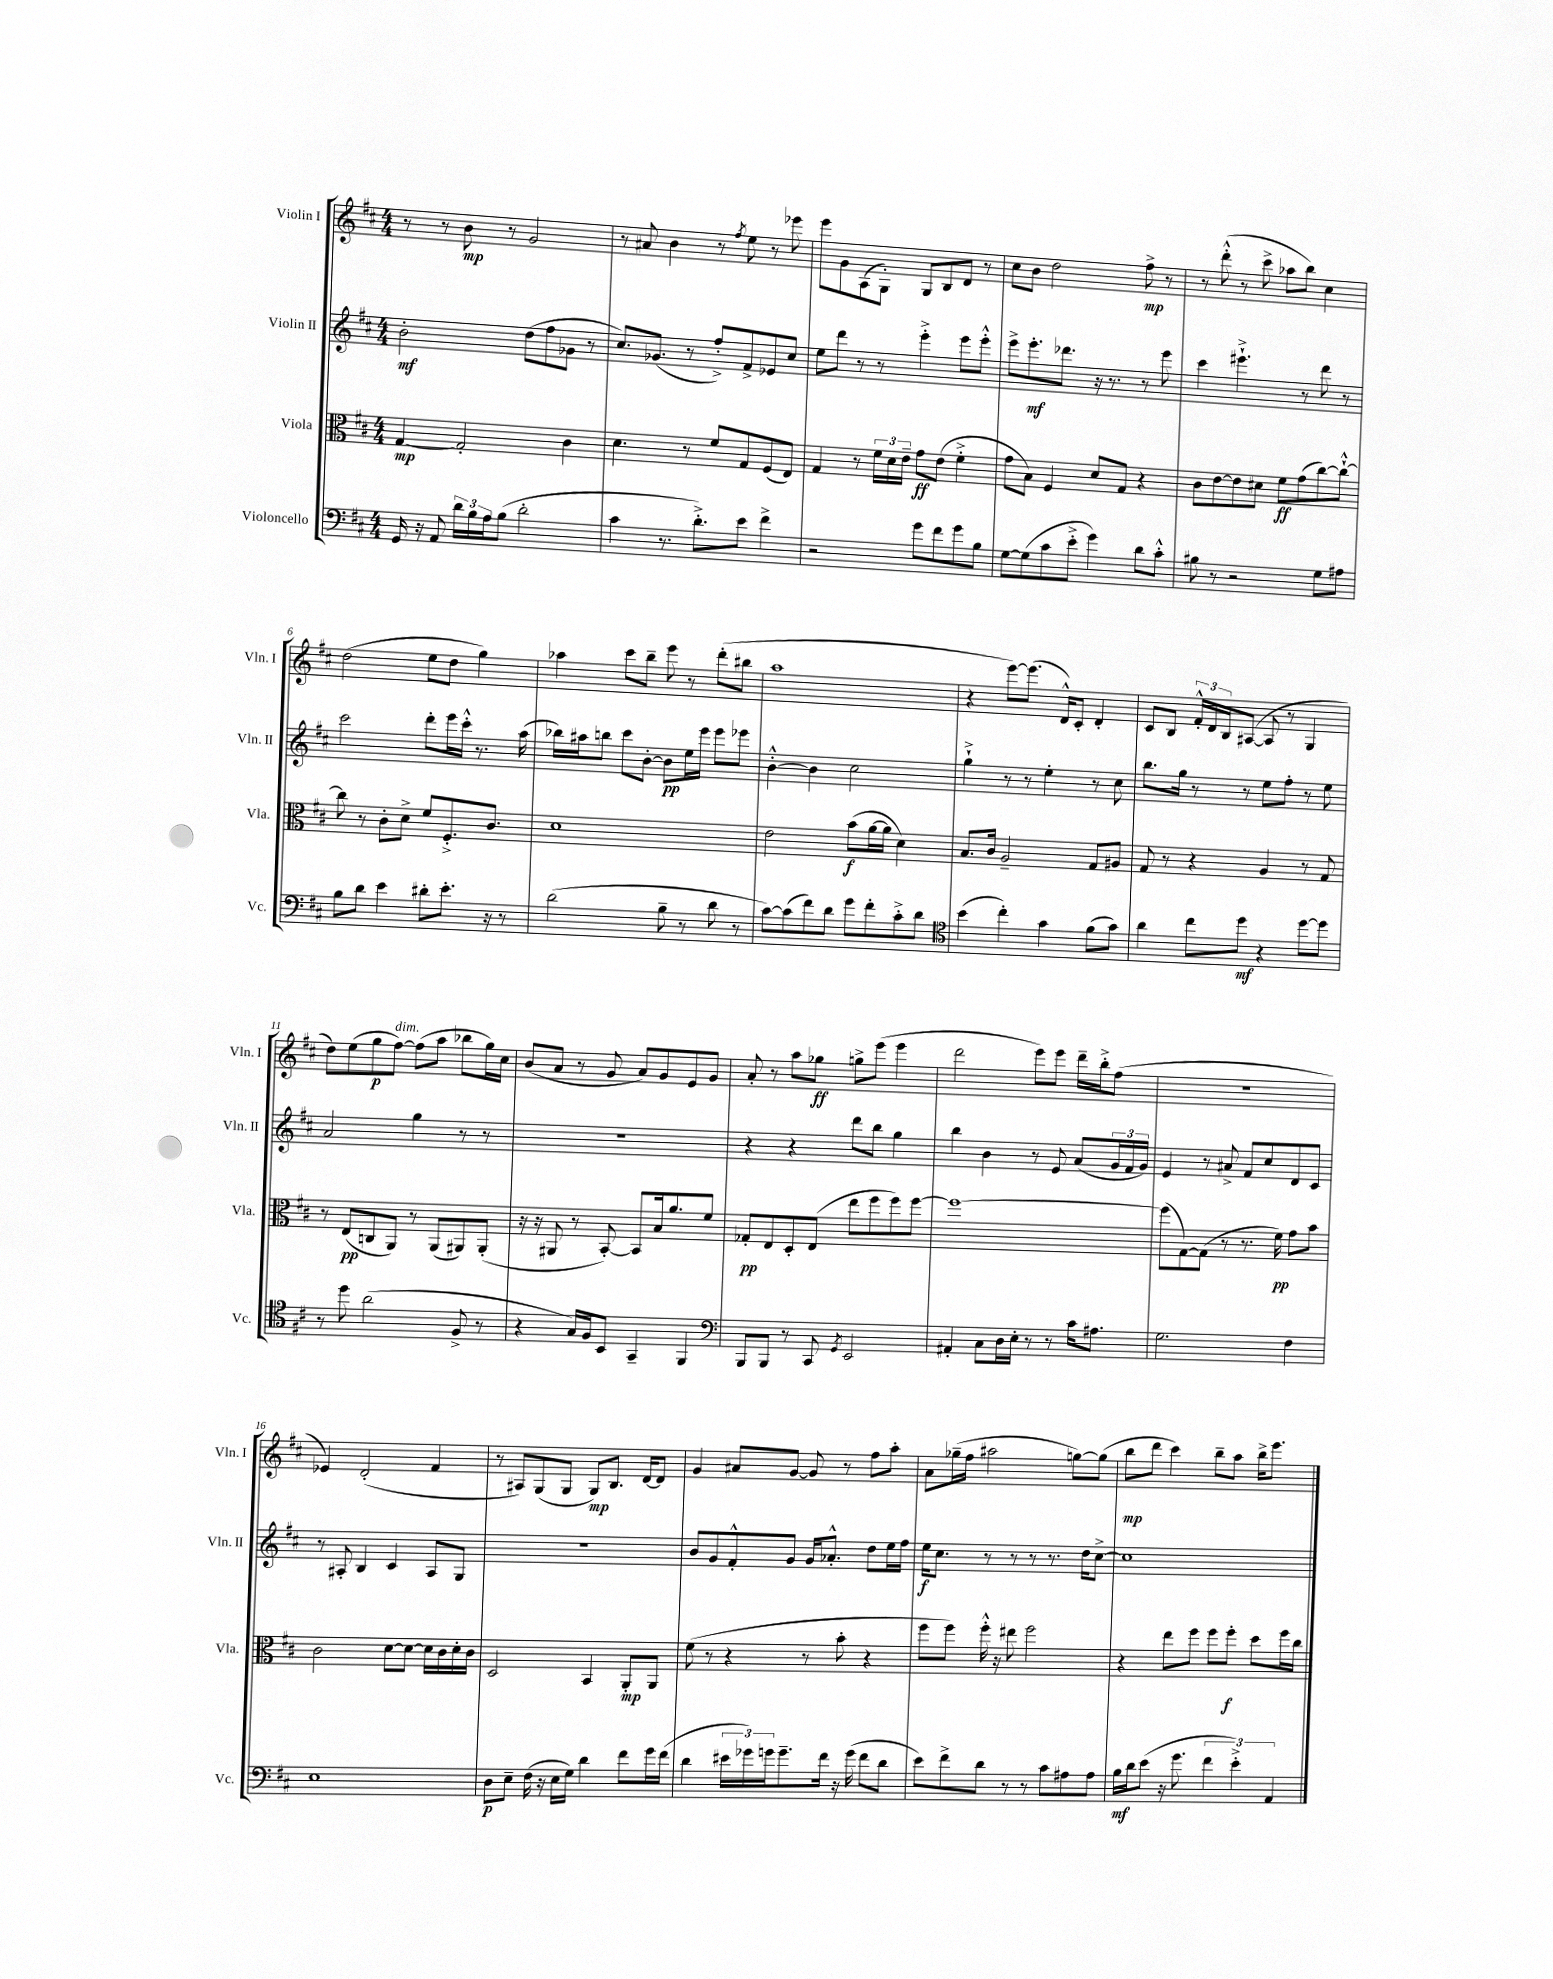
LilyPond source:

<<
\new StaffGroup <<
\new Staff = "s0" \with { instrumentName = "Violin I" shortInstrumentName = "Vln. I" } {
    \clef treble \key d \major \numericTimeSignature \time 4/4
    r8 r8 b'8\mp r8 g'2 |
    r8 ais'8 b'4 r8 \acciaccatura { fis''8 } e''8 r8 ees'''8 |
    e'''8 g'8 a8( g8-.) g8 b8 d'8 r8 |
    cis''8 b'8 d''2 fis''8->\mp r8 |
    r8 d'''8-.-^( r8 cis'''8-> aes''8 b''8) cis''4 |
    d''2( e''8 d''8 g''4) |
    aes''4 cis'''8 b''8-- e'''8 r8 d'''8-.( bis''8 |
    a''1 |
    r4 e'''8~) e'''8.( d'16-^) cis'8-. d'4-. |
    cis'8 b8 \tuplet 3/2 { fis'16-.-^ d'16 b16 } ais8~( ais8 r8 g4 |
    d''8) e''8( g''8\p fis''8~^\markup { \italic "dim." }) fis''8( a''8 bes''8 g''16) cis''16 |
    b'8( a'8 r8 g'8 a'8) g'8 e'8 g'8 |
    a'8-. r8 a''8 ges''8\ff g''8-> e'''8( e'''4 |
    d'''2 e'''8) e'''8 d'''16-- b''16-.-> fis''8( |
    R1 |
    ees'4) d'2-.( fis'4 |
    r8 ais8) g8( g8 g8\mp) b8. d'16~ d'8 |
    g'4 ais'8 g'8~ g'8 r8 fis''8 a''8-. |
    a'8 ges''16--( fis''16 ais''2 g''8~) g''8( |
    b''8\mp d'''8 cis'''4) b''8-- a''8 b''16-> e'''8. \bar "|." |
}
\new Staff = "s1" \with { instrumentName = "Violin II" shortInstrumentName = "Vln. II" } {
    \clef treble \key d \major \numericTimeSignature \time 4/4
    b'2-.\mf d''8( fis''8 ges'8 r8 |
    cis''8.) ges'8.( r8 fis''8-.->) fis'8-> ees'8 cis''8 |
    e''8 d'''8 r8 r8 e'''4-.-> e'''8 e'''8-.-^ |
    e'''8-> e'''8.-.\mf des'''8. r16 r8. r8 e'''8 |
    cis'''4 eis'''4.-!-> r8 d'''8 r8 |
    cis'''2 d'''8-. e'''16 cis'''16-.-^ r8. a''16( |
    bes''16) ais''16 b''8 cis'''8 b'8~-. b'8\pp e''16 e'''16 e'''8 ees'''8 |
    b'4~-.-^ b'4 cis''2 |
    g''4-!-> r8 r8 e''4-. r8 cis''8 |
    b''8. g''16 r8 r8 e''8 fis''8-. r8 e''8 |
    a'2 g''4 r8 r8 |
    R1 |
    r4 r4 d'''8 b''8 g''4 |
    b''4 b'4 r8 e'8 a'8( \tuplet 3/2 { g'16 fis'16 g'16) } |
    e'4 r8 ais'8-> fis'8 cis''8 d'8 cis'8 |
    r8 ais8-. b4 cis'4 ais8 g8 |
    r1 |
    b'8 g'8 fis'8-.-^ g'8 g'16 aes'8.-.-^ d''8 e''16 fis''16 |
    e''16\f cis''8. r8 r8 r8 r8. d''16 cis''8~-> |
    cis''1 \bar "|." |
}
\new Staff = "s2" \with { instrumentName = "Viola" shortInstrumentName = "Vla." } {
    \clef alto \key d \major \numericTimeSignature \time 4/4
    g4~\mp g2-. cis'4 |
    d'4. r8 fis'8 g8 fis8( e8) |
    g4 r8 \tuplet 3/2 { fis'16 d'16 e'16-- } g'8\ff e'8( fis'4-.-> |
    g'8 b8) fis4 d'8 g8 r4 |
    cis'8 e'8~ e'8 dis'8 fis'8\ff g'8( cis''8~) cis''8~-!-^ |
    cis''8 r8 cis'8-. d'8-> fis'8 fis8.-.-> cis'8. |
    d'1 |
    e'2 b'8\f( a'16~ a'16 d'4) |
    b8. cis'16 a2-- g8 ais8 |
    g8 r8 r4 a4 r8 g8 |
    r8 e8\pp( c8 a,8) r8 a,8( ais,8) ais,8-.( |
    r16 r16 ais,8 r8 b,8~-.) b,8 b16 a'8. fis'8 |
    ges8-.\pp e8 d8-. e8( e''8 fis''8 fis''8) fis''8~ |
    fis''1~ |
    fis''8( g8~) g8( r8 r8. fis'16\pp) g'8 b'8 |
    cis'2 d'8~ d'8~ d'16 cis'16 d'16-. cis'16 |
    d2 b,4 a,8-.\mp a,8 |
    fis'8( r8 r4 r8 b'8-. r4 |
    fis''8 fis''8) fis''16-.-^ r16 eis''8 fis''2 |
    r4 e''8 fis''8 fis''8 fis''8-.\f d''8 fis''16 cis''16 \bar "|." |
}
\new Staff = "s3" \with { instrumentName = "Violoncello" shortInstrumentName = "Vc." } {
    \clef bass \key d \major \numericTimeSignature \time 4/4
    g,16 r16 a,8 \tuplet 3/2 { d'16 b16 a16 } b8( d'2-. |
    cis'4 r8. d'8.-.->) e'8 fis'4-> |
    r2 g'8 fis'8 g'8 b8 |
    g8~ g8( cis'8 e'8-.-> g'4) d'8 cis'8-.-^ |
    bis8 r8 r2 g8 ais8 |
    b8 d'8 e'4 dis'8-. e'8.-. r16 r8 |
    d'2( b8-- r8 d'8 r8 |
    cis'8~) cis'8( fis'8) d'8 g'8 fis'8-. cis'8-.-> d'8 |
    \clef tenor b'4( cis''4-.) g'4 fis'8( g'8) |
    a'4 cis''8 d''8\mf r4 d''8~ d''8 |
    r8 d''8 a'2( fis8-> r8 |
    r4 g16) fis16 b,8 g,4-- fis,4 |
    \clef bass b,,8 b,,8 r8 cis,8 \acciaccatura { g,8 } e,2 |
    ais,4-. cis8 d16 e16-. r8 r8 cis'16 ais8. |
    g2. fis4 |
    e1 |
    d8\p e8-- fis16( r16 e16 g16) d'4 fis'8 g'16 fis'16( |
    d'4 \tuplet 3/2 { eis'16 ges'16) g'16 } g'8.-- fis'16 r16 g'16( fis'8 d'8 |
    e'8) fis'8-> d'8 r8 r8 cis'8 ais8 ais8 |
    b16\mf d'16 e'8( r16 g'8. \tuplet 3/2 { fis'4 e'4-.->) a,4 } \bar "|." |
}
>>
>>
